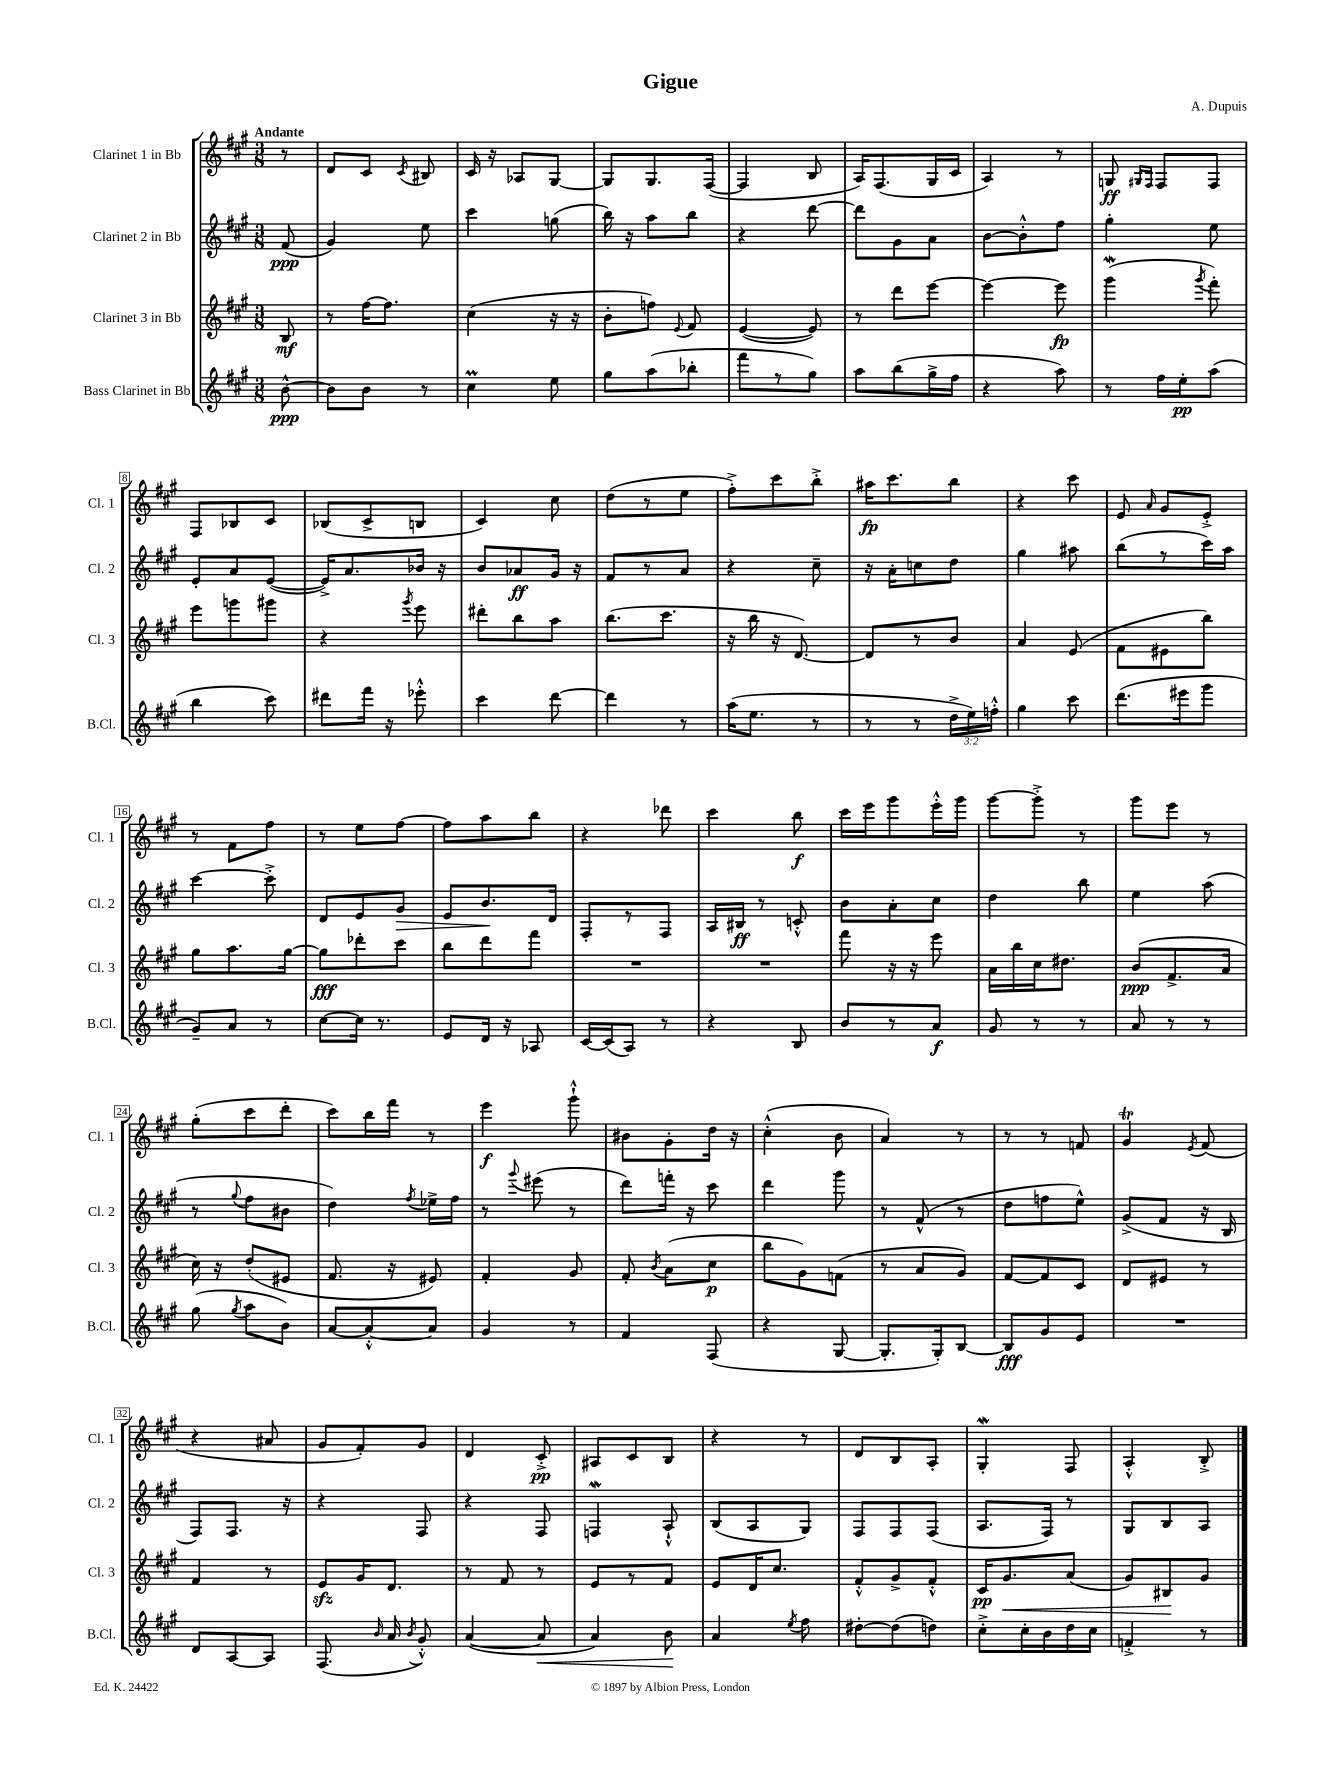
\header { title = "Gigue" composer = "A. Dupuis" }
<<
\new StaffGroup <<
\new Staff = "s0" \with { instrumentName = "Clarinet 1 in Bb" shortInstrumentName = "Cl. 1" } {
    \clef treble \key a \major \numericTimeSignature \time 3/8 \partial 8 \tempo "Andante"
    \autoBeamOff r8 |
    d'8[ cis'8] \acciaccatura { cis'8 } bis8 |
    cis'16 r16 aes8[ gis8]~ |
    gis8[ gis8. fis16]~( |
    fis4 b8 |
    a16[) fis8.( gis16 cis'16] |
    a4) r8 |
    g8\ff \grace { gis16[ fis16] } fis8[ fis8] |
    fis8[ bes8 cis'8] |
    bes8[( cis'8-> b8] |
    cis'4) cis''8 |
    d''8[( r8 e''8] |
    fis''8[-.->) cis'''8 b''8]-.-> |
    ais''16[\fp cis'''8. b''8] |
    r4 cis'''8 |
    e'8 \grace { a'16 } gis'8[ e'8]-.-> |
    r8 fis'8[ fis''8] |
    r8 e''8[ fis''8]~ |
    fis''8[ a''8 b''8] |
    r4 des'''8 |
    cis'''4 b''8\f |
    cis'''16[ e'''16 gis'''8 e'''16-.-^ gis'''16] |
    gis'''8[~ gis'''8]-.-> r8 |
    gis'''8[ e'''8] r8 |
    gis''8[-.( cis'''8 d'''8]-. |
    cis'''8[) b''16 fis'''16] r8 |
    e'''4\f gis'''8-!-^ |
    bis'8[ gis'8-. d''16] r16 |
    cis''4-.-^( b'8 |
    a'4) r8 |
    r8 r8 f'8 |
    gis'4\trill \acciaccatura { e'8 } fis'8( |
    r4 ais'8 |
    gis'8[ fis'8-.) gis'8] |
    d'4 cis'8-.->\pp |
    ais8[ cis'8 b8] |
    r4 r8 |
    d'8[ b8 a8]-. |
    gis4-.\mordent fis8 |
    a4-.-^ b8-.-> \bar "|." |
}
\new Staff = "s1" \with { instrumentName = "Clarinet 2 in Bb" shortInstrumentName = "Cl. 2" } {
    \clef treble \key a \major \numericTimeSignature \time 3/8 \partial 8
    \autoBeamOff fis'8\ppp( |
    gis'4) e''8 |
    cis'''4 g''8( |
    b''16) r16 a''8[ b''8] |
    r4 d'''8~ |
    d'''8[ gis'8 a'8] |
    b'8[~ b'8-.-^ fis''8] |
    gis''4-. e''8 |
    e'8[-. a'8 e'8]~( |
    e'16[->) a'8. bes'16] r16 |
    b'8[ aes'8\ff gis'16] r16 |
    fis'8[ r8 a'8] |
    r4 cis''8-- |
    r16 a'16[-. c''8 d''8] |
    gis''4 ais''8 |
    b''8[( r8 cis'''16) a''16] |
    cis'''4~ cis'''8-.-> |
    d'8[ e'8 gis'8]\> |
    e'8[ b'8.\! d'16] |
    fis8[-. r8 fis8] |
    a16[ bis16]\ff r8 c'8-.-^ |
    b'8[ a'8-. cis''8] |
    d''4 b''8 |
    e''4 a''8( |
    r8 \appoggiatura { gis''8 } fis''8[ bis'8] |
    d''4) \acciaccatura { fis''8 } ees''16[-> fis''16] |
    r8 \appoggiatura { gis'''8 } eis'''8( r8 |
    d'''8[) f'''16]-. r16 cis'''8 |
    d'''4 gis'''8 |
    r8 fis'8-^( r8 |
    d''8[ f''8 e''8]-^) |
    gis'8[->( fis'8] r16 b16 |
    fis8[) fis8.] r16 |
    r4 fis8 |
    r4 fis8 |
    f4\mordent a8-!-^ |
    b8[( a8 gis8]) |
    fis8[ fis8 fis8]( |
    a8.[ fis16]) r8 |
    gis8[ b8 a8] \bar "|." |
}
\new Staff = "s2" \with { instrumentName = "Clarinet 3 in Bb" shortInstrumentName = "Cl. 3" } {
    \clef treble \key a \major \numericTimeSignature \time 3/8 \partial 8
    \autoBeamOff b8\mf |
    r8 fis''16[~ fis''8.] |
    cis''4( r16 r16 |
    b'8[-. f''8]) \appoggiatura { e'8 } fis'8 |
    e'4~( e'8) |
    r8 d'''8[ e'''8]~ |
    e'''4~ e'''8\fp |
    gis'''4\mordent( \acciaccatura { gis'''8 } fis'''8-.) |
    e'''8[ g'''8 gis'''8] |
    r4 \acciaccatura { gis'''8 } e'''8 |
    dis'''8[-. b''8 a''8] |
    b''8.[( cis'''8.] |
    r16 b''16 r16 d'8.~) |
    d'8[ r8 b'8] |
    a'4 e'8( |
    fis'8[ eis'8 b''8]) |
    gis''8[ a''8. gis''16]~ |
    gis''8[\fff des'''8-. cis'''8] |
    b''8[ d'''8 fis'''8] |
    R4. |
    R4. |
    fis'''8 r16 r16 e'''8 |
    a'16[ b''16 cis''16 dis''8.] |
    b'8[\ppp( fis'8.-> a'16] |
    cis''16) r16 d''8[-.( eis'8] |
    fis'8. r16 eis'8) |
    fis'4-. gis'8 |
    fis'8-. \acciaccatura { b'8 } a'8[( cis''8]\p |
    b''8[ gis'8) f'8]( |
    r8 a'8[ gis'8]) |
    fis'8[~ fis'8 cis'8] |
    d'8[ eis'8] r8 |
    fis'4 r8 |
    e'8[\sfz gis'16 d'8.] |
    r8 fis'8 r8 |
    e'8[ r8 fis'8] |
    e'8[ d'16 cis''8.] |
    fis'8[-.-^ gis'8-> fis'8]-.-^ |
    cis'16[\pp gis'8.\< a'8]( |
    gis'8[) bis8\! gis'8] \bar "|." |
}
\new Staff = "s3" \with { instrumentName = "Bass Clarinet in Bb" shortInstrumentName = "B.Cl." } {
    \clef treble \key a \major \numericTimeSignature \time 3/8 \override Staff.TupletNumber.text = #tuplet-number::calc-fraction-text \partial 8
    \autoBeamOff b'8~-^\ppp |
    b'8[ b'8] r8 |
    cis''4\prall e''8 |
    gis''8[ a''8( bes''8]-. |
    fis'''8[ r8 gis''8]) |
    a''8[ b''8( gis''16-> fis''16] |
    r4 a''8) |
    r8 fis''16[ e''16-.\pp a''8]( |
    b''4 cis'''8) |
    dis'''8[ fis'''16] r16 ees'''8-.-^ |
    cis'''4 d'''8~ |
    d'''4 r8 |
    a''16[( e''8.] r8 |
    r8 r8 \tuplet 3/2 { d''16[-> e''16) f''16]-.-^ } |
    gis''4 cis'''8 |
    d'''8.[( eis'''16 gis'''8] |
    gis'8[--) a'8] r8 |
    cis''8[~ cis''16] r8. |
    e'8[ d'16] r16 aes8 |
    cis'16[~ cis'16( a8]) r8 |
    r4 b8 |
    b'8[ r8 a'8]\f |
    gis'8 r8 r8 |
    a'8 r8 r8 |
    gis''8( \acciaccatura { gis''8 } a''8[ b'8]) |
    a'8[~ a'8~-.-^ a'8] |
    gis'4 r8 |
    fis'4 fis8( |
    r4 gis8~ |
    gis8.[-. gis16-.) b8]~ |
    b8[\fff gis'8 e'8] |
    R4. |
    d'8[ a8~ a8] |
    fis8.( \grace { b'16 } a'16 \acciaccatura { b'8 } gis'8-.-^) |
    a'4~( a'8\< |
    a'4) b'8\! |
    a'4 \acciaccatura { e''8 } fis''8 |
    dis''8[~-. dis''8( d''8]) |
    cis''8[-.-> cis''16-. b'16 d''16 cis''16] |
    f'4-.-> r8 \bar "|." |
}
>>
>>
\layout { \context { \Score \override BarNumber.stencil = #(make-stencil-boxer 0.1 0.3 ly:text-interface::print) } }
